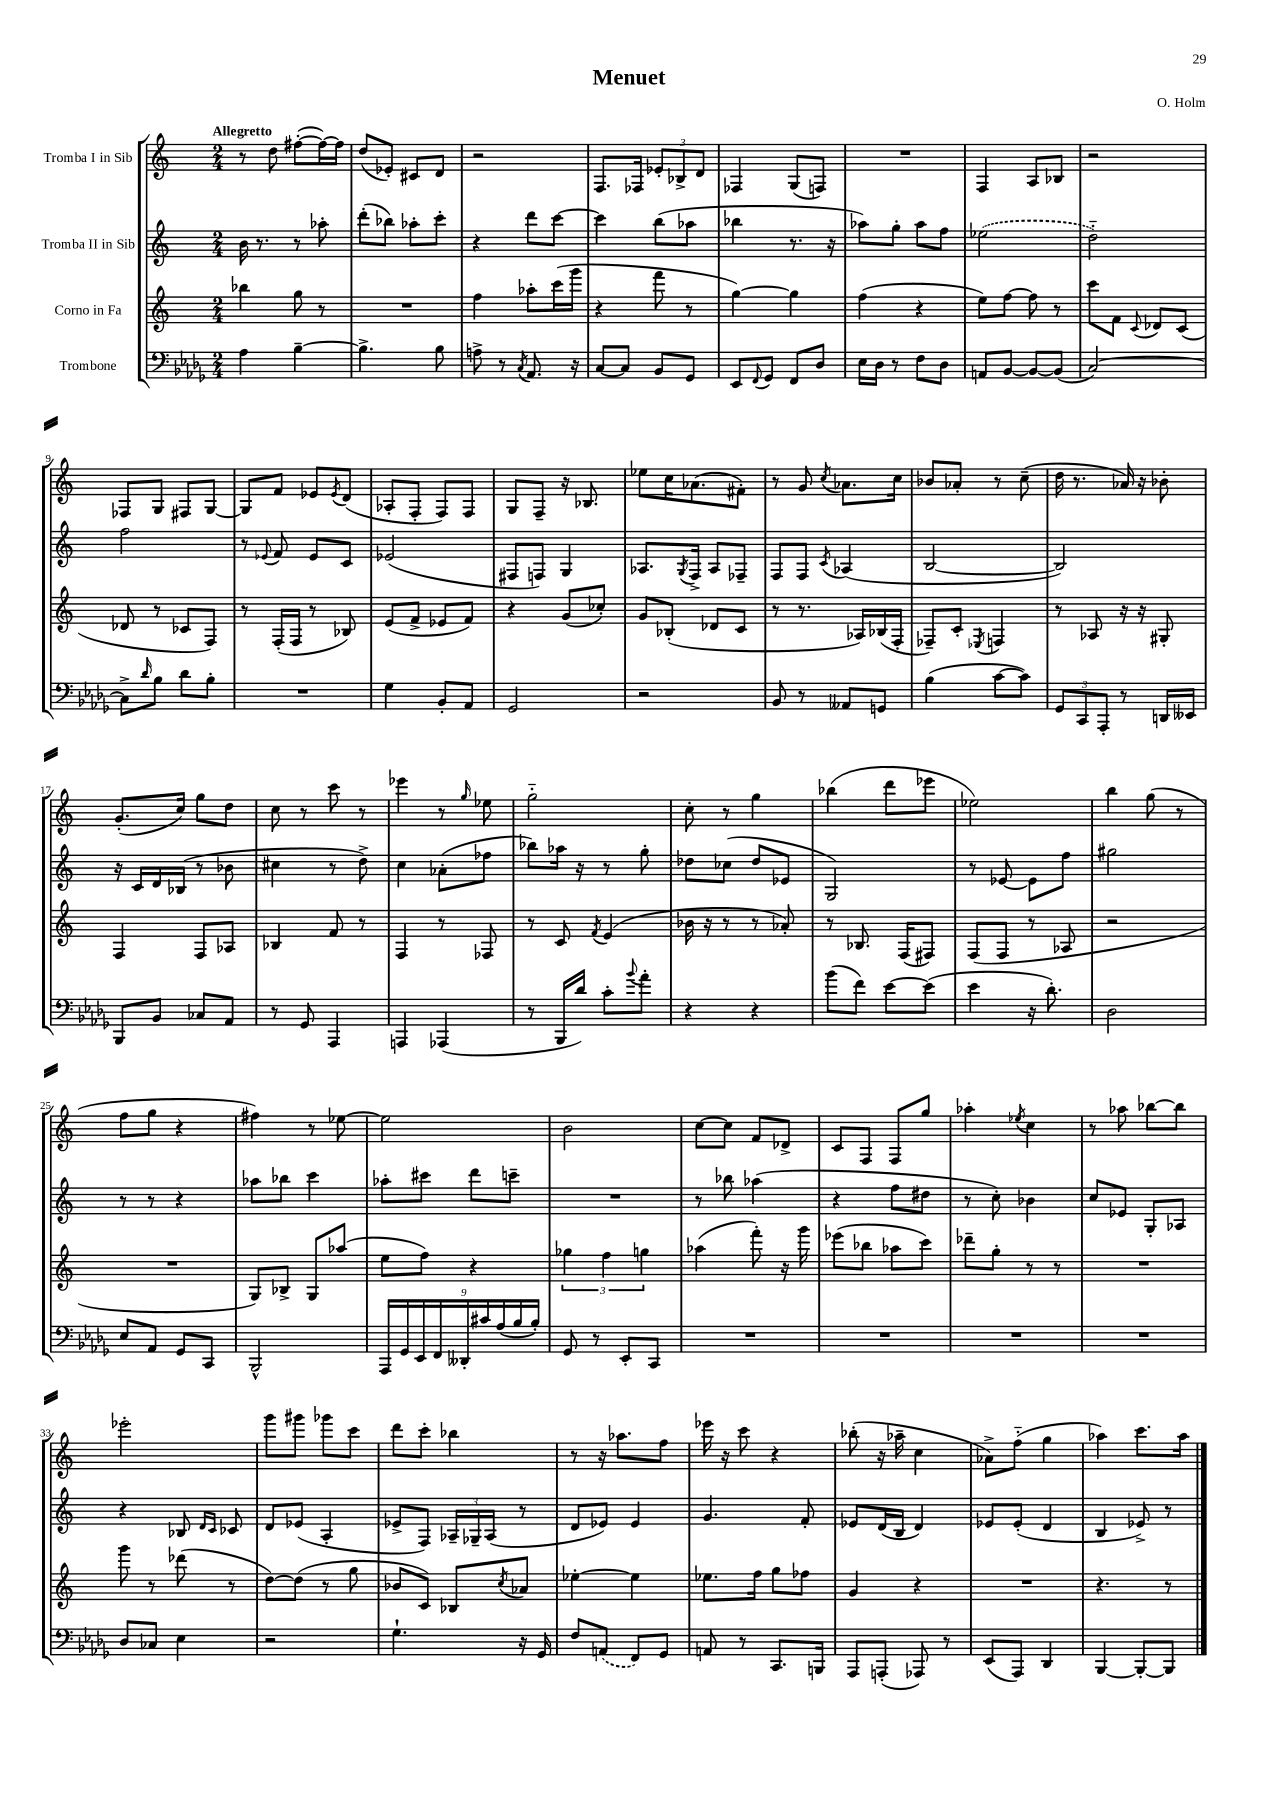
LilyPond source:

\header { title = "Menuet" composer = "O. Holm" }
<<
\new StaffGroup <<
\new Staff = "s0" \with { instrumentName = "Tromba I in Sib" } {
    \clef treble \key c \major \numericTimeSignature \time 2/4 \tempo "Allegretto"
    r8 d''8 fis''8~-.( fis''16~) fis''16 |
    d''8( ees'8-.) cis'8 d'8 |
    r2 |
    f8. fes16 \tuplet 3/2 { ees'8-. bes8-> d'8 } |
    fes4 g8( f8) |
    R2 |
    f4 a8 bes8 |
    r2 |
    fes8 g8 fis8 g8~ |
    g8 f'8 ees'8 \acciaccatura { ees'8 } d'8( |
    aes8-. f8-. f8) f8 |
    g8 f8-- r16 bes8. |
    ees''8 c''16 aes'8.( fis'8-.) |
    r8 g'8 \acciaccatura { c''8 } aes'8. c''16 |
    bes'8 aes'8-. r8 c''8--( |
    d''16 r8. aes'16) r16 bes'8-. |
    g'8.-.( c''16) g''8 d''8 |
    c''8 r8 c'''8 r8 |
    ees'''4 r8 \grace { g''16 } ees''8 |
    g''2-_ |
    c''8-. r8 g''4 |
    bes''4( d'''8 ees'''8 |
    ees''2) |
    b''4 g''8( r8 |
    f''8 g''8 r4 |
    fis''4) r8 ees''8~ |
    ees''2 |
    b'2 |
    c''8~ c''8 f'8 des'8-> |
    c'8 f8 f8 g''8 |
    aes''4-. \acciaccatura { ees''8 } c''4 |
    r8 aes''8 bes''8~ bes''8 |
    ees'''2-. |
    g'''8 gis'''8 ges'''8 c'''8 |
    d'''8 c'''8-. bes''4 |
    r8 r16 aes''8. f''8 |
    ees'''16 r16 c'''8 r4 |
    bes''8-.( r16 aes''16-- c''4 |
    aes'8->) f''8-_( g''4 |
    aes''4) c'''8. aes''16 \bar "|." |
}
\new Staff = "s1" \with { instrumentName = "Tromba II in Sib" } {
    \clef treble \key c \major \numericTimeSignature \time 2/4
    b'16 r8. r8 aes''8-. |
    d'''8-.( bes''8) aes''8-. c'''8-. |
    r4 d'''8 c'''8~ |
    c'''4 b''8( aes''8 |
    bes''4 r8. r16 |
    aes''8) g''8-. aes''8 f''8 |
    \once \slurDashed ees''2( |
    d''2-_) |
    f''2 |
    r8 \appoggiatura { ees'8 } f'8 ees'8 c'8 |
    ees'2( |
    fis8 f8) g4 |
    aes8. \acciaccatura { g8 } f16-> aes8 fes8-- |
    f8 f8 \acciaccatura { c'8 } aes4( |
    b2~ |
    b2) |
    r16 c'16 d'16 bes16( r8 bes'8 |
    cis''4 r8 d''8->) |
    c''4 aes'8-.( fes''8 |
    bes''8) aes''16 r16 r8 g''8-. |
    des''8 ces''8( des''8 ees'8 |
    g2) |
    r8 ees'8~ ees'8 f''8 |
    gis''2 |
    r8 r8 r4 |
    aes''8 bes''8 c'''4 |
    aes''8-. cis'''8 d'''8 c'''8-- |
    R2 |
    r8 bes''8 aes''4( |
    r4 f''8 dis''8 |
    r8 c''8-.) bes'4 |
    c''8 ees'8 g8-. aes8 |
    r4 bes8 \grace { d'16 c'16 } ces'8 |
    d'8 ees'8( a4-. |
    ees'8-> f8) \tuplet 3/2 { aes16-- ges16-- aes16( } r8 |
    d'8 ees'8) ees'4 |
    g'4. f'8-. |
    ees'8 d'16( b16 d'4) |
    ees'8 ees'8-.( d'4 |
    b4 ees'8->) r8 \bar "|." |
}
\new Staff = "s2" \with { instrumentName = "Corno in Fa" } {
    \clef treble \key c \major \numericTimeSignature \time 2/4
    bes''4 g''8 r8 |
    R2 |
    f''4 aes''8-. c'''16( g'''16 |
    r4 f'''8 r8 |
    g''4~) g''4 |
    f''4( r4 |
    e''8) f''8~ f''8 r8 |
    c'''8 f'8 \appoggiatura { c'8 } des'8 c'8( |
    des'8 r8 ces'8 f8) |
    r8 f16-.( f16 r8 bes8) |
    e'8( f'8-> ees'8 f'8) |
    r4 g'8( ces''8-.) |
    g'8 bes8-.( des'8 c'8 |
    r8 r8. aes16) bes16( f16-. |
    fes8--) c'8-. \acciaccatura { ees8 } f4 |
    r8 aes8 r16 r16 gis8-. |
    f4 f8 aes8 |
    bes4 f'8 r8 |
    f4 r8 fes8 |
    r8 c'8 \acciaccatura { f'8 } e'4( |
    bes'16 r16 r8 r8 aes'8-.) |
    r8 bes8. f16( fis8) |
    f8( f8 r8 aes8 |
    r2 |
    R2 |
    g8) bes8-> g8 aes''8( |
    e''8 f''8) r4 |
    \tuplet 3/2 { ges''4 f''4 g''4 } |
    aes''4( f'''8-.) r16 g'''16 |
    ees'''8( bes''8 aes''8 c'''8) |
    des'''8-- g''8-. r8 r8 |
    R2 |
    g'''8 r8 des'''8( r8 |
    d''8~) d''8( r8 g''8 |
    bes'8 c'8) bes8 \acciaccatura { c''8 } aes'8 |
    ees''4~-. ees''4 |
    ees''8. f''16 g''8 fes''8 |
    g'4 r4 |
    R2 |
    r4. r8 \bar "|." |
}
\new Staff = "s3" \with { instrumentName = "Trombone" } {
    \clef bass \key des \major \numericTimeSignature \time 2/4
    aes4 bes4~-- |
    bes4.-> bes8 |
    a8-> r8 \acciaccatura { c8 } aes,8. r16 |
    c8~ c8 bes,8 ges,8 |
    ees,8 \appoggiatura { f,8 } ges,8 f,8 des8 |
    ees16 des16 r8 f8 des8 |
    a,8 bes,8~ bes,8~ bes,8( |
    c2~) |
    c8-> \grace { des'16 } bes8 des'8 bes8-. |
    R2 |
    ges4 bes,8-. aes,8 |
    ges,2 |
    r2 |
    bes,8 r8 aeses,8 g,8 |
    bes4( c'8~ c'8) |
    \tuplet 3/2 { ges,8 c,8 aes,,8-. } r8 d,16 eeses,16 |
    bes,,8 bes,8 ces8 aes,8 |
    r8 ges,8 aes,,4 |
    a,,4 aes,,4( |
    r8 bes,,16 des'16) c'8-. \appoggiatura { bes'8 } aes'8-. |
    r4 r4 |
    bes'8( f'8) ees'8~ ees'8( |
    ees'4 r16 des'8.-.) |
    des2 |
    ees8 aes,8 ges,8 c,8 |
    bes,,2-^ |
    \tuplet 9/8 { aes,,16 ges,16 ees,16 f,16 deses,16-. cis'16 aes16( bes16 bes16-.) } |
    ges,8 r8 ees,8-. c,8 |
    R2 |
    R2 |
    R2 |
    R2 |
    des8 ces8 ees4 |
    r2 |
    ges4.-! r16 ges,16 |
    f8 \once \slurDashed a,8( f,8) ges,8 |
    a,8 r8 c,8. b,,16 |
    aes,,8 a,,8-.( aes,,8) r8 |
    ees,8( aes,,8) des,4 |
    bes,,4~ bes,,8~-. bes,,8 \bar "|." |
}
>>
>>
